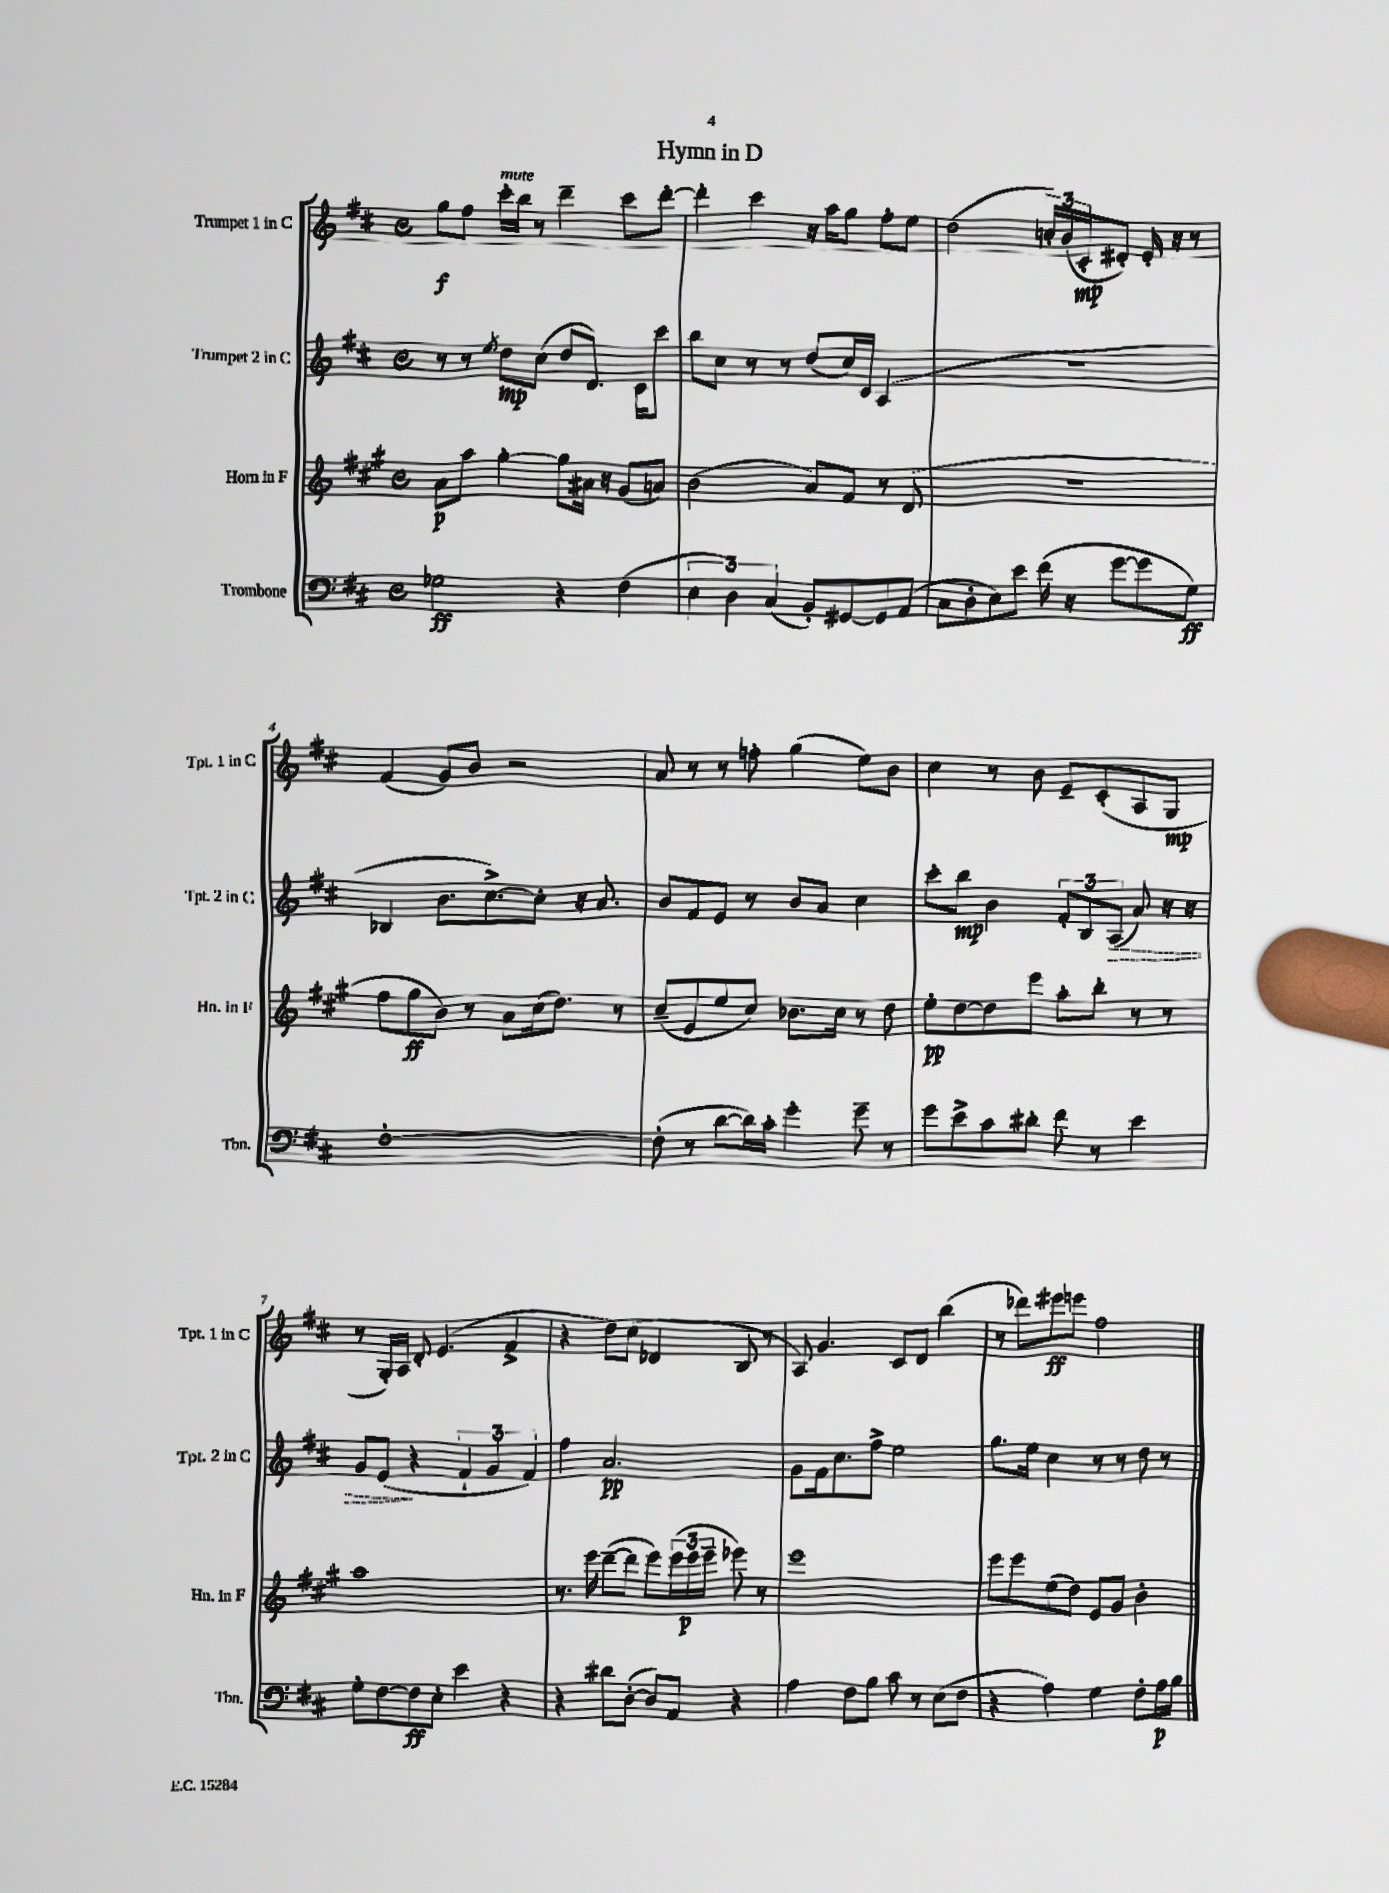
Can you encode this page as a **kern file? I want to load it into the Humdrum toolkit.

**kern	**kern	**kern	**kern
*staff4	*staff3	*staff2	*staff1
*clefF4	*clefG2	*clefG2	*clefG2
*k[f#c#]	*k[f#c#g#]	*k[f#c#]	*k[f#c#]
*M4/4	*M4/4	*M4/4	*M4/4
*met(c)	*met(c)	*met(c)	*met(c)
2G-	8a	8r	8gg
.	8aa	8r	8ff#
.	.	8qee	.
.	[4gg#'	8dd	16ccc#'
.	.	.	16bb
.	.	(8cc#	8r
4r	8gg#]	8dd	4ddd~
.	16a#	8.d)	.
.	16r	.	.
(4F#	(8g#	.	8ccc#
.	.	16c#	.
.	8a)	8ccc#	[8ddd'
=	=	=	=
6E	(2b	8bb	4ddd']
.	.	8cc#	.
6D)	.	.	.
.	.	8r	4ccc#
(6C#	.	.	.
.	.	8r	.
8BB')	8a)	(8dd	16r
.	.	.	16aa
[8GG#	8f#	16cc#)	8gg
.	.	16c#	.
8GG#]	8r	(4A	8ff#'
(8AA	(8d	.	8ee
=	=	=	=
8C#	1r	1r	(2dd
8D'	.	.	.
8E)	.	.	.
8e	.	.	.
(16f#	.	.	24cc')
.	.	.	(24b
16r	.	.	.
.	.	.	24c#'
[8g	.	.	8d#')
8g]	.	.	16e'
.	.	.	16r
8G)	.	.	8r
=	=	=	=
[1F#'	8ff#	4B-	(4f#
.	8gg#	.	.
.	8b)	8.b	8g)
.	8r	.	8b
.	.	[8.cc#^)	.
.	8a	.	2r
.	(16cc#	8cc#']	.
.	8.dd)	.	.
.	.	16r	.
.	.	8.a	.
.	8r	.	.
=	=	=	=
(8F#']	(8cc#~	8b	8a
8r	8e	8f#	8r
[8d	8ee	8e	8r
16d])	8cc#)	8r	8ff'
16c#'	.	.	.
4g'	8.b-	8b	(4gg
.	.	8a	.
.	16cc#	.	.
8g~	8r	4cc#	8ee)
8r	8dd	.	8b
=	=	=	=
8g	8ee'	8ccc#'	4cc#
8e^	[8dd	8bb	.
8c#	8dd]	4b	8r
8d#'	8eee	.	8b
8f#	8aa'	12f#'	8e~
.	.	12B	.
8r	8bb'	.	(8c#'
.	.	(12A	.
4e	8r	8a)	8A
.	8r	16r	8G
.	.	16r	.
=	=	=	=
8G'	1aa	8g	8r
[8F#	.	(8e	16G')
.	.	.	16A
8F#]	.	4r	8d'
8E'	.	.	(4.e
4e	.	6f#`	.
.	.	6g	.
4r	.	.	4f#^
.	.	6f#)	.
=	=	=	=
4r	8.r	4ff#	4r
.	16eee	.	.
8d#	([8ddd~	2.a	8dd)
([8D'	8ddd]	.	(8cc#
8D])	8eee)	.	4d-
8AA	(24eee	.	.
.	24eee	.	.
.	24eee~	.	.
4r	8eee-)	.	8B
.	8r	.	8r
=	=	=	=
4A	1eee	8g	8A)
.	.	16f#	4.g
.	.	8.cc#	.
8F#	.	.	.
8B	.	8ff#^	.
8c#	.	2ee	8c#
8r	.	.	8d
(8E	.	.	(4bb
8F#	.	.	.
=	=	=	=
4r	8eee	8.gg	8r
.	8eee	.	8ddd-)
.	.	16ee	.
4A)	(8ee	4cc#	8eee#
.	8dd)	.	8eee
4G	8e	8r	2ff#
.	8g#	8r	.
8F#'	4b'	8dd	.
16A	.	8r	.
16B	.	.	.
==	==	==	==
*-	*-	*-	*-
